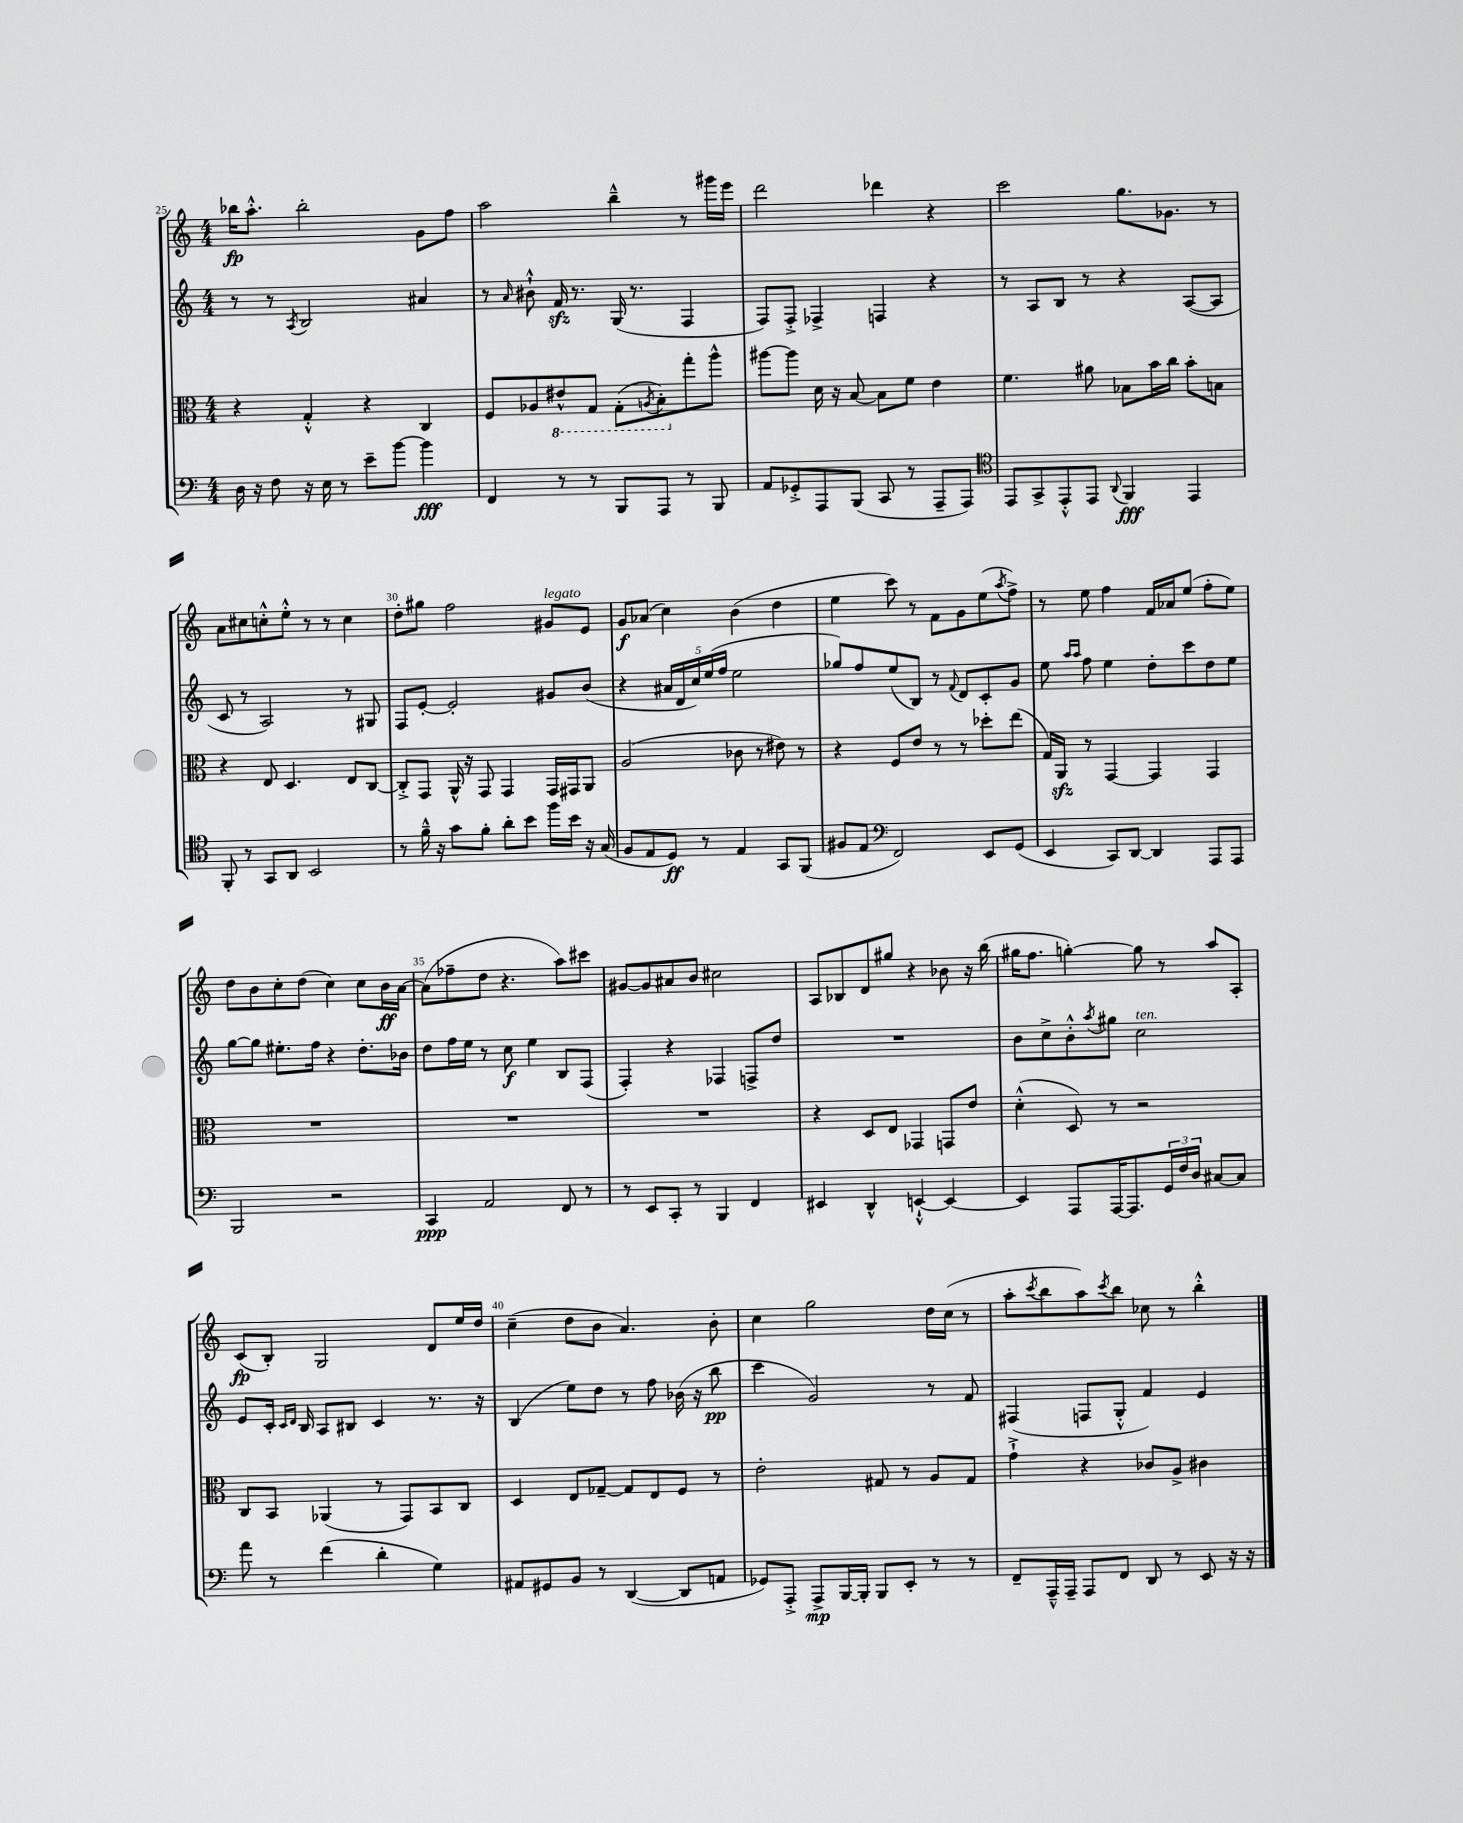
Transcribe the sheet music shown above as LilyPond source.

<<
\new StaffGroup <<
\new Staff = "s0" {
    \clef treble \key c \major \numericTimeSignature \time 4/4
    bes''16\fp a''8.-.-^ bes''2-. g'8 f''8 |
    a''2 b''4---^ r8 gis'''16 e'''16 |
    d'''2 des'''4 r4 |
    c'''2 g''8. ges'8. r8 |
    a'8 cis''8 c''8-.-^ e''8-.-^ r8 r8 c''4 |
    d''8-. gis''8 f''2 gis'8^\markup { \italic "legato" } e'8 |
    g'8\f aes'8( c''4) b'4( d''4 |
    e''4 c'''8) r8 f'8 g'8 e''8( \acciaccatura { a''8 } f''8->) |
    r8 e''8 f''4 f'16 aes'16 e''8( f''8-. e''8) |
    d''8 b'8 c''8-. d''8( c''4) c''8 b'16\ff a'16~ |
    a'8( fes''8-- d''8 r4. a''8) cis'''8 |
    gis'8~ gis'8 ais'8 b'8 cis''2 |
    a8 bes8 d'8 gis''8 r4 bes'8 r16 b''16( |
    gis''16 f''8. g''4~-.) g''8 r8 a''8 a8-. |
    c'8\fp( b8-.) g2 d'8 e''16 d''16 |
    c''4--( d''8 b'8 a'4.) b'8-. |
    c''4 g''2 d''16 c''16( r8 |
    a''8-. \acciaccatura { c'''8 } b''8 a''8) \acciaccatura { c'''8 } b''8 ces''8 r8 b''4-.-^ \bar "|." |
}
\new Staff = "s1" {
    \clef treble \key c \major \numericTimeSignature \time 4/4
    r8 r8 \acciaccatura { a8 } b2 ais'4 |
    r8 \grace { a'16 } bis'8-!-^ f'16\sfz r8. g16( r8. f4 |
    f8) f8-.-> fes4-> f4 r4 |
    r8 a8 b8 r8 r4 a8~( a8 |
    c'8 r8 a2) r8 gis8 |
    f8 e'8~-. e'2-. gis'8 b'8( |
    r4 \tuplet 5/4 { ais'16 d'16 c''16) e''16( f''16 } e''2 |
    ges''8) f''8 e''8( b8) r8 \appoggiatura { f'8 } d'8 c'8-. g'8 |
    e''8 \grace { a''16 a''16 } f''8 e''4 d''8-. c'''8 d''8 e''8 |
    g''8~ g''8 eis''8.-. f''16 r4 d''8.-. bes'16 |
    d''8 f''16 e''16 r8 c''8\f e''4 b8 f8( |
    f4-.) r4 fes4 f8-> d''8 |
    R1 |
    b'8 c''8-> b'8-.-^ \acciaccatura { a''8 } gis''8 c''2^\markup { \italic "ten." } |
    e'8 c'16-. \grace { c'16 d'16 } b16 a8 bis8 c'4 r8. r16 |
    b4( e''8) d''8 r8 f''8 bes'16( r16 b''8\pp |
    c'''4 g'2) r8 f'8 |
    fis4( f8 g8-.-^ f'4) e'4 \bar "|." |
}
\new Staff = "s2" {
    \clef alto \key c \major \numericTimeSignature \time 4/4
    r4 g4-.-^ r4 c4 |
    f8 aes8 \ottava #-1 eis8-^ g,8 g,8-.( \acciaccatura { a,!8 } b,8-.) \ottava #0 g''8-. a''8-^ |
    ais''8~ ais''8 d'16 r16 b8~ b8 f'8 e'4 |
    f'4. ais'8 bes8 b'16 c''16 b'8-. b8 |
    r4 e8 d4. e8 c8~ |
    c8-.-> g,8 a,16-^ r16 g,8 g,4 g,16 gis,16 a,8 |
    a2( ces'8 r8 eis'8) r8 |
    r4 f8 e'8 r8 r8 des''8-. e''8( |
    g16) a,16\sfz r8 g,4~ g,4 g,4 |
    R1 |
    R1 |
    R1 |
    r4 d8 e8 ges,4 g,8 e'8 |
    d'4-.-^( d8) r8 r2 |
    c8 b,8 aes,4( r8 g,8) b,8 c8 |
    d4 e8 ges8~-- ges8 e8 f8 r8 |
    e'2-. gis8 r8 a8 gis8 |
    g'4-!-> r4 ces'8 a8-> cis'4 \bar "|." |
}
\new Staff = "s3" {
    \clef bass \key c \major \numericTimeSignature \time 4/4
    d16 r16 f8 r16 e16 r8 e'8-- b'8~ b'4\fff |
    f,4 r8 r8 b,,8 a,,8 r8 b,,8 |
    a,8 ges,8-.-> a,,8 b,,8( c,8 r8 a,,8-- a,,8) |
    \clef tenor e,8 g,8-> e,8-.-^ e,8 \appoggiatura { a,8 } f,4\fff e,4 |
    f,8-. r8 g,8 a,8 b,2 |
    r8 f'16---^ r16 g'8 f'8-. a'8-. b'8 f''16 b'16 r16 g16( |
    f8 e8 d8\ff) r8 e4 g,8 f,8( |
    fis8 e8 \clef bass f,2) e,8 g,8( |
    e,4 c,8) d,8~ d,4 a,,8 a,,8 |
    b,,2 r2 |
    c,4\ppp a,2 f,8 r8 |
    r8 e,8 c,8-. r8 b,,4 f,4 |
    eis,4 d,4-^ e,4~-!-^ e,4~ |
    e,4 a,,8 a,,16~ a,,8. \tuplet 3/2 { g,16 f16 d16 } cis8~ cis8 |
    a'8 r8 f'4( d'4-. g4) |
    ais,8 gis,8 b,8 r8 d,4~( d,8 a,8 |
    ges,8) a,,8-.-> a,,8->\mp b,,16~ b,,16-. b,,8 e,8-. r8 r8 |
    f,8-- a,,16---^ a,,16-- a,,8 f,8 d,8 r8 e,8 r16 r16 \bar "|." |
}
>>
>>
\layout { \context { \Score currentBarNumber = #25 \override BarNumber.break-visibility = ##(#f #t #t) barNumberVisibility = #(every-nth-bar-number-visible 5) } }
